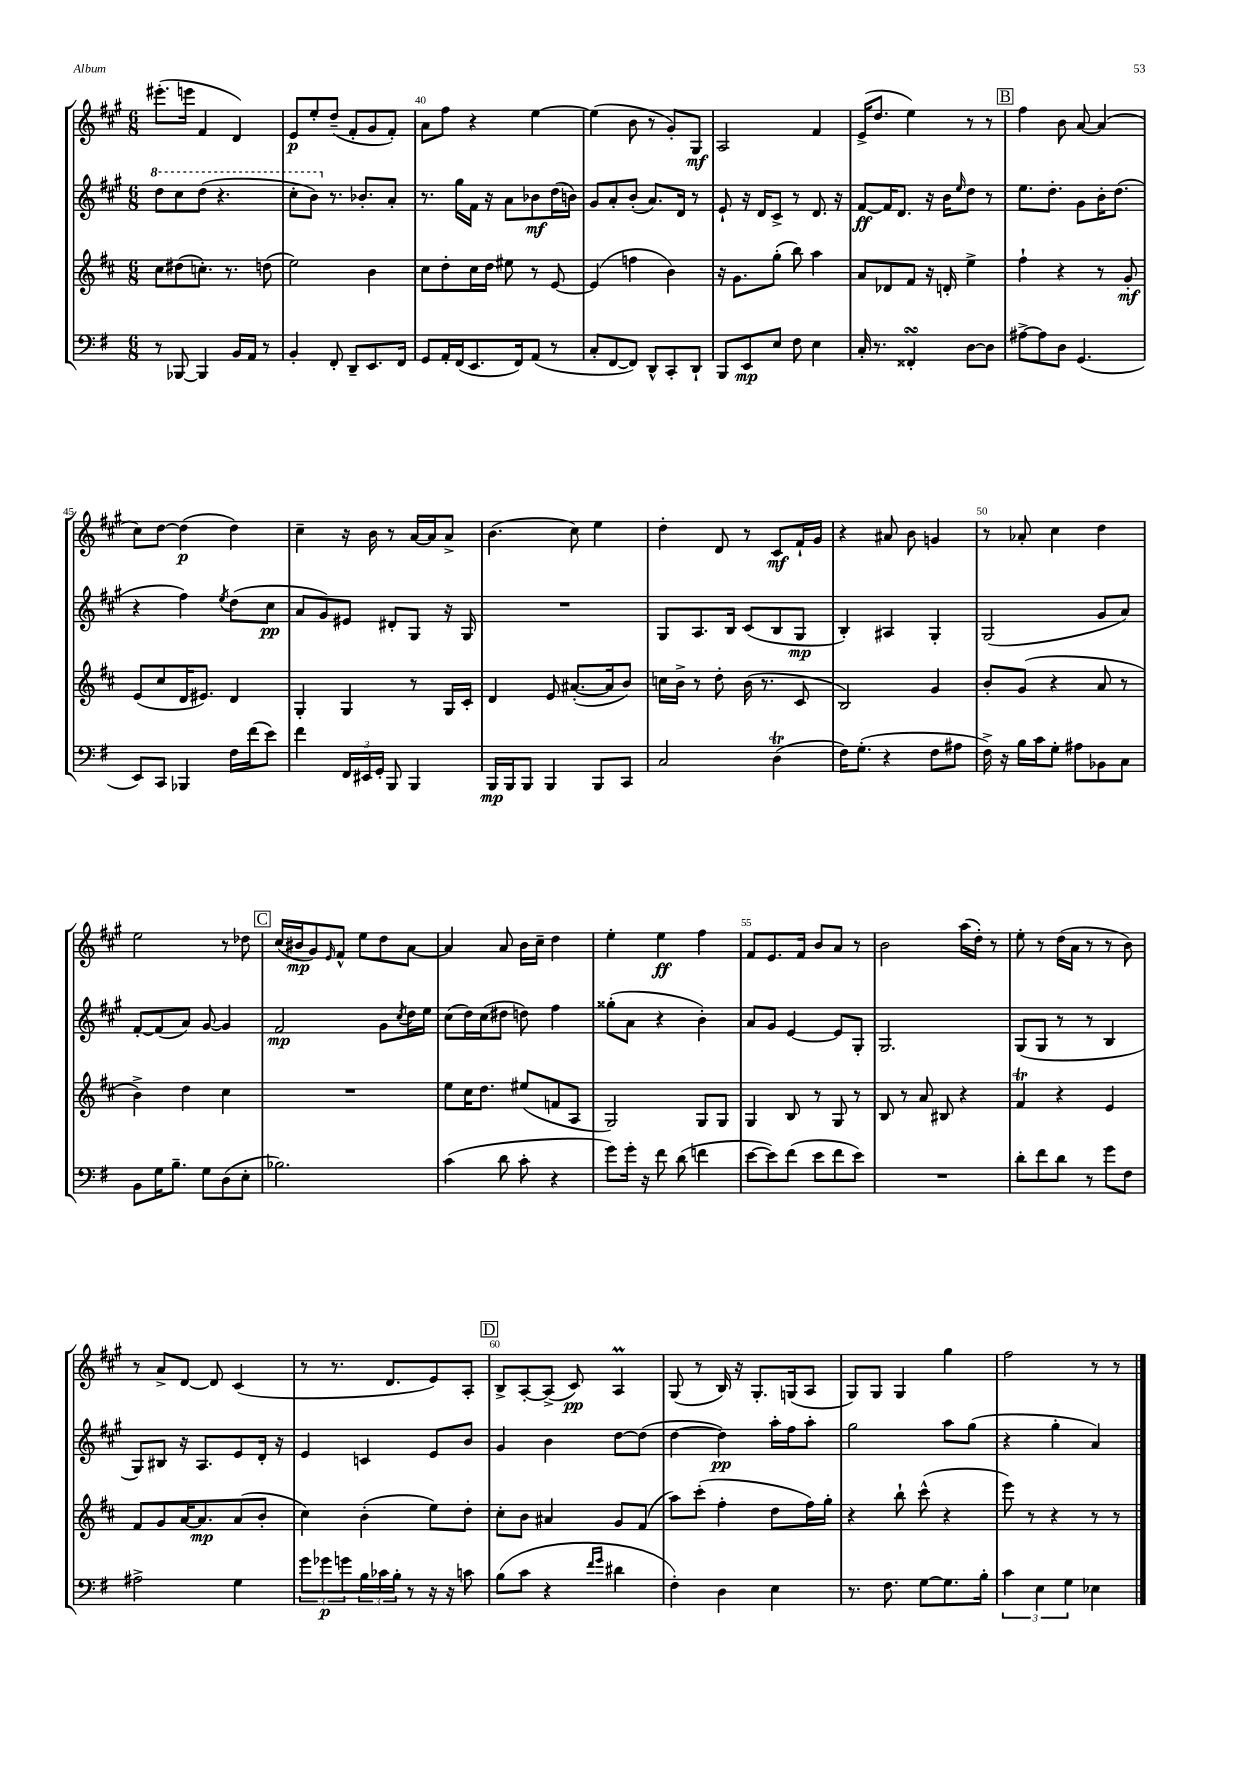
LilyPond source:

<<
\new StaffGroup <<
\new Staff = "s0" {
    \clef treble \key a \major \numericTimeSignature \time 6/8
    eis'''8.-.( e'''16 fis'4 d'4) |
    e'8\p e''8-. d''8--( fis'8-. gis'8 fis'8-.) |
    a'8 fis''8 r4 e''4~ |
    e''4( b'8 r8 gis'8-.) gis8\mf |
    a2 fis'4 |
    e'16->( d''8. e''4) r8 r8 |
    \mark \markup { \box "B" } fis''4 b'8 a'8~ a'4( |
    cis''8) d''8~ d''4\p( d''4) |
    cis''4-- r16 b'16 r8 a'16~ a'16 a'8-> |
    b'4.( cis''8) e''4 |
    d''4-. d'8 r8 cis'8\mf fis'16-! gis'16 |
    r4 ais'8 b'8 g'4 |
    r8 aes'8-. cis''4 d''4 |
    e''2 r8 des''8 |
    \mark \markup { \box "C" } cis''16( bis'16\mp gis'8) \grace { e'16 } fis'8-^ e''8 d''8 a'8~ |
    a'4 a'8 b'16 cis''16-- d''4 |
    e''4-. e''4\ff fis''4 |
    fis'8 e'8. fis'16 b'8 a'8 r8 |
    b'2 a''16( d''16-.) r8 |
    e''8-. r8 d''16( a'16 r8 r8 b'8) |
    r8 a'8-> d'8~ d'8 cis'4( |
    r8 r8. d'8. e'8) a8-. |
    \mark \markup { \box "D" } b8-> a8~-. a8->( cis'8\pp) a4\prall |
    gis8( r8 b16) r16 gis8.-. g16( a8 |
    gis8) gis8 gis4 gis''4 |
    fis''2 r8 r8 \bar "|." |
}
\new Staff = "s1" {
    \clef treble \key a \major \numericTimeSignature \time 6/8
    \ottava #1 d'''8 cis'''8 d'''8( r4. |
    cis'''8-. b''8) \ottava #0 r8. bes'8.-. a'8-. |
    r8. gis''16 fis'16 r16 a'8 bes'8\mf d''16( b'16) |
    gis'8 a'8-. b'8-.( a'8.) d'16 r8 |
    e'8-! r16 d'16 cis'8-> r8 d'8. r16 |
    fis'8~\ff fis'16 d'8. r16 b'16 \grace { e''16 } d''8 r8 |
    \mark \markup { \box "B" } e''8. d''8.-. gis'8 b'16-. d''8.( |
    r4 fis''4) \acciaccatura { e''8 } d''8( cis''8\pp |
    a'8 gis'8) eis'8 dis'8-. gis8 r16 gis16 |
    R2. |
    gis8 a8. b16 cis'8( b8 gis8\mp |
    b4-.) ais4 gis4-. |
    gis2( gis'8 a'8) |
    fis'8~-. fis'8( a'8) gis'8~ gis'4 |
    \mark \markup { \box "C" } fis'2\mp gis'8 \acciaccatura { cis''8 } d''16 e''16 |
    cis''8( d''16) cis''16( dis''8 d''8) fis''4 |
    gisis''8-.( a'8 r4 b'4-.) |
    a'8 gis'8 e'4~ e'8 gis8-. |
    gis2. |
    gis8( gis8 r8 r8 b4 |
    gis8) bis8 r16 a8. e'8 d'16-. r16 |
    e'4 c'4 e'8 b'8 |
    \mark \markup { \box "D" } gis'4 b'4 d''8~ d''8( |
    d''4~ d''4\pp) a''16-. fis''16 a''8-. |
    gis''2 a''8 gis''8( |
    r4 gis''4-. a'4) \bar "|." |
}
\new Staff = "s2" {
    \clef treble \key d \major \numericTimeSignature \time 6/8
    cis''8 dis''8( c''8.-.) r8. d''8( |
    e''2) b'4 |
    cis''8 d''8-. cis''16 d''16 eis''8 r8 e'8~ |
    e'4( f''4 b'4) |
    r16 g'8. g''8-.( b''8) a''4 |
    a'8 des'8 fis'8 r16 d'16-. e''4-> |
    \mark \markup { \box "B" } fis''4-! r4 r8 g'8-.\mf |
    e'8( cis''8 d'16 eis'8.) d'4 |
    g4-. g4 r8 g16 cis'16-. |
    d'4 e'8 ais'8.~-.( ais'16 b'8) |
    c''16 b'16-> r8 d''8-. b'16( r8. cis'8 |
    b2) g'4 |
    b'8-. g'8( r4 a'8 r8 |
    b'4->) d''4 cis''4 |
    \mark \markup { \box "C" } R2. |
    e''8 cis''16 d''8. eis''8( f'8 a8 |
    g2) g8 g8 |
    g4 b8 r8 g8 r8 |
    b8 r8 a'8 bis8 r4 |
    fis'4\trill r4 e'4 |
    fis'8 g'8 a'16~ a'8.\mp a'8( b'8-. |
    cis''4) b'4-.( e''8) d''8-. |
    \mark \markup { \box "D" } cis''8-. b'8 ais'4 g'8 fis'8( |
    a''8) cis'''8-.( fis''4-. d''8 fis''16) g''16-. |
    r4 b''8-! cis'''8-^( r4 |
    e'''8) r8 r4 r8 r8 \bar "|." |
}
\new Staff = "s3" {
    \clef bass \key g \major \numericTimeSignature \time 6/8
    r8 bes,,8~ bes,,4 b,16 a,16 r8 |
    b,4-. fis,8-. d,8-- e,8. fis,16 |
    g,8 a,16-. fis,16( e,8. fis,16) a,8( r8 |
    c8-. fis,8~ fis,8) d,8-^ c,8-. d,8-! |
    b,,8 e,8\mp e8 fis8 e4 |
    c16-. r8. fisis,4-.\turn d8~ d8 |
    \mark \markup { \box "B" } ais8~-> ais8 d8 g,4.( |
    e,8) c,8 bes,,4 fis16 fis'16( e'8) |
    fis'4 \tuplet 3/2 { fis,16 eis,16 g,16-. } b,,8 b,,4 |
    b,,16\mp b,,16 b,,8 b,,4 b,,8 c,8 |
    c2 d4\trill( |
    fis16) g8.-.( r4 fis8 ais8 |
    fis16->) r16 b16 c'16 g8-. ais8 bes,8 c8 |
    b,8 g16 b8.-- g8 d8( e8-. |
    \mark \markup { \box "C" } bes2.) |
    c'4( d'8 c'8-. r4 |
    g'8) g'16-. r16 fis'8 d'8( f'4 |
    e'8~ e'8) fis'8( e'8 fis'8 e'8) |
    R2. |
    d'8-. fis'8 d'8 r8 g'8 fis8 |
    ais2-> g4 |
    \tuplet 3/2 { g'8 ges'8\p g'8 } \tuplet 3/2 { b16 ces'16 b16-. } r8 r16 r16 c'8 |
    \mark \markup { \box "D" } b8( c'8 r4 \grace { fis'16 g'16 } dis'4 |
    fis4-.) d4 e4 |
    r8. fis8. g8~ g8. b16-. |
    \tuplet 3/2 { c'4 e4 g4 } ees4 \bar "|." |
}
>>
>>
\layout { \context { \Score currentBarNumber = #38 \override BarNumber.break-visibility = ##(#f #t #t) barNumberVisibility = #(every-nth-bar-number-visible 5) } }
